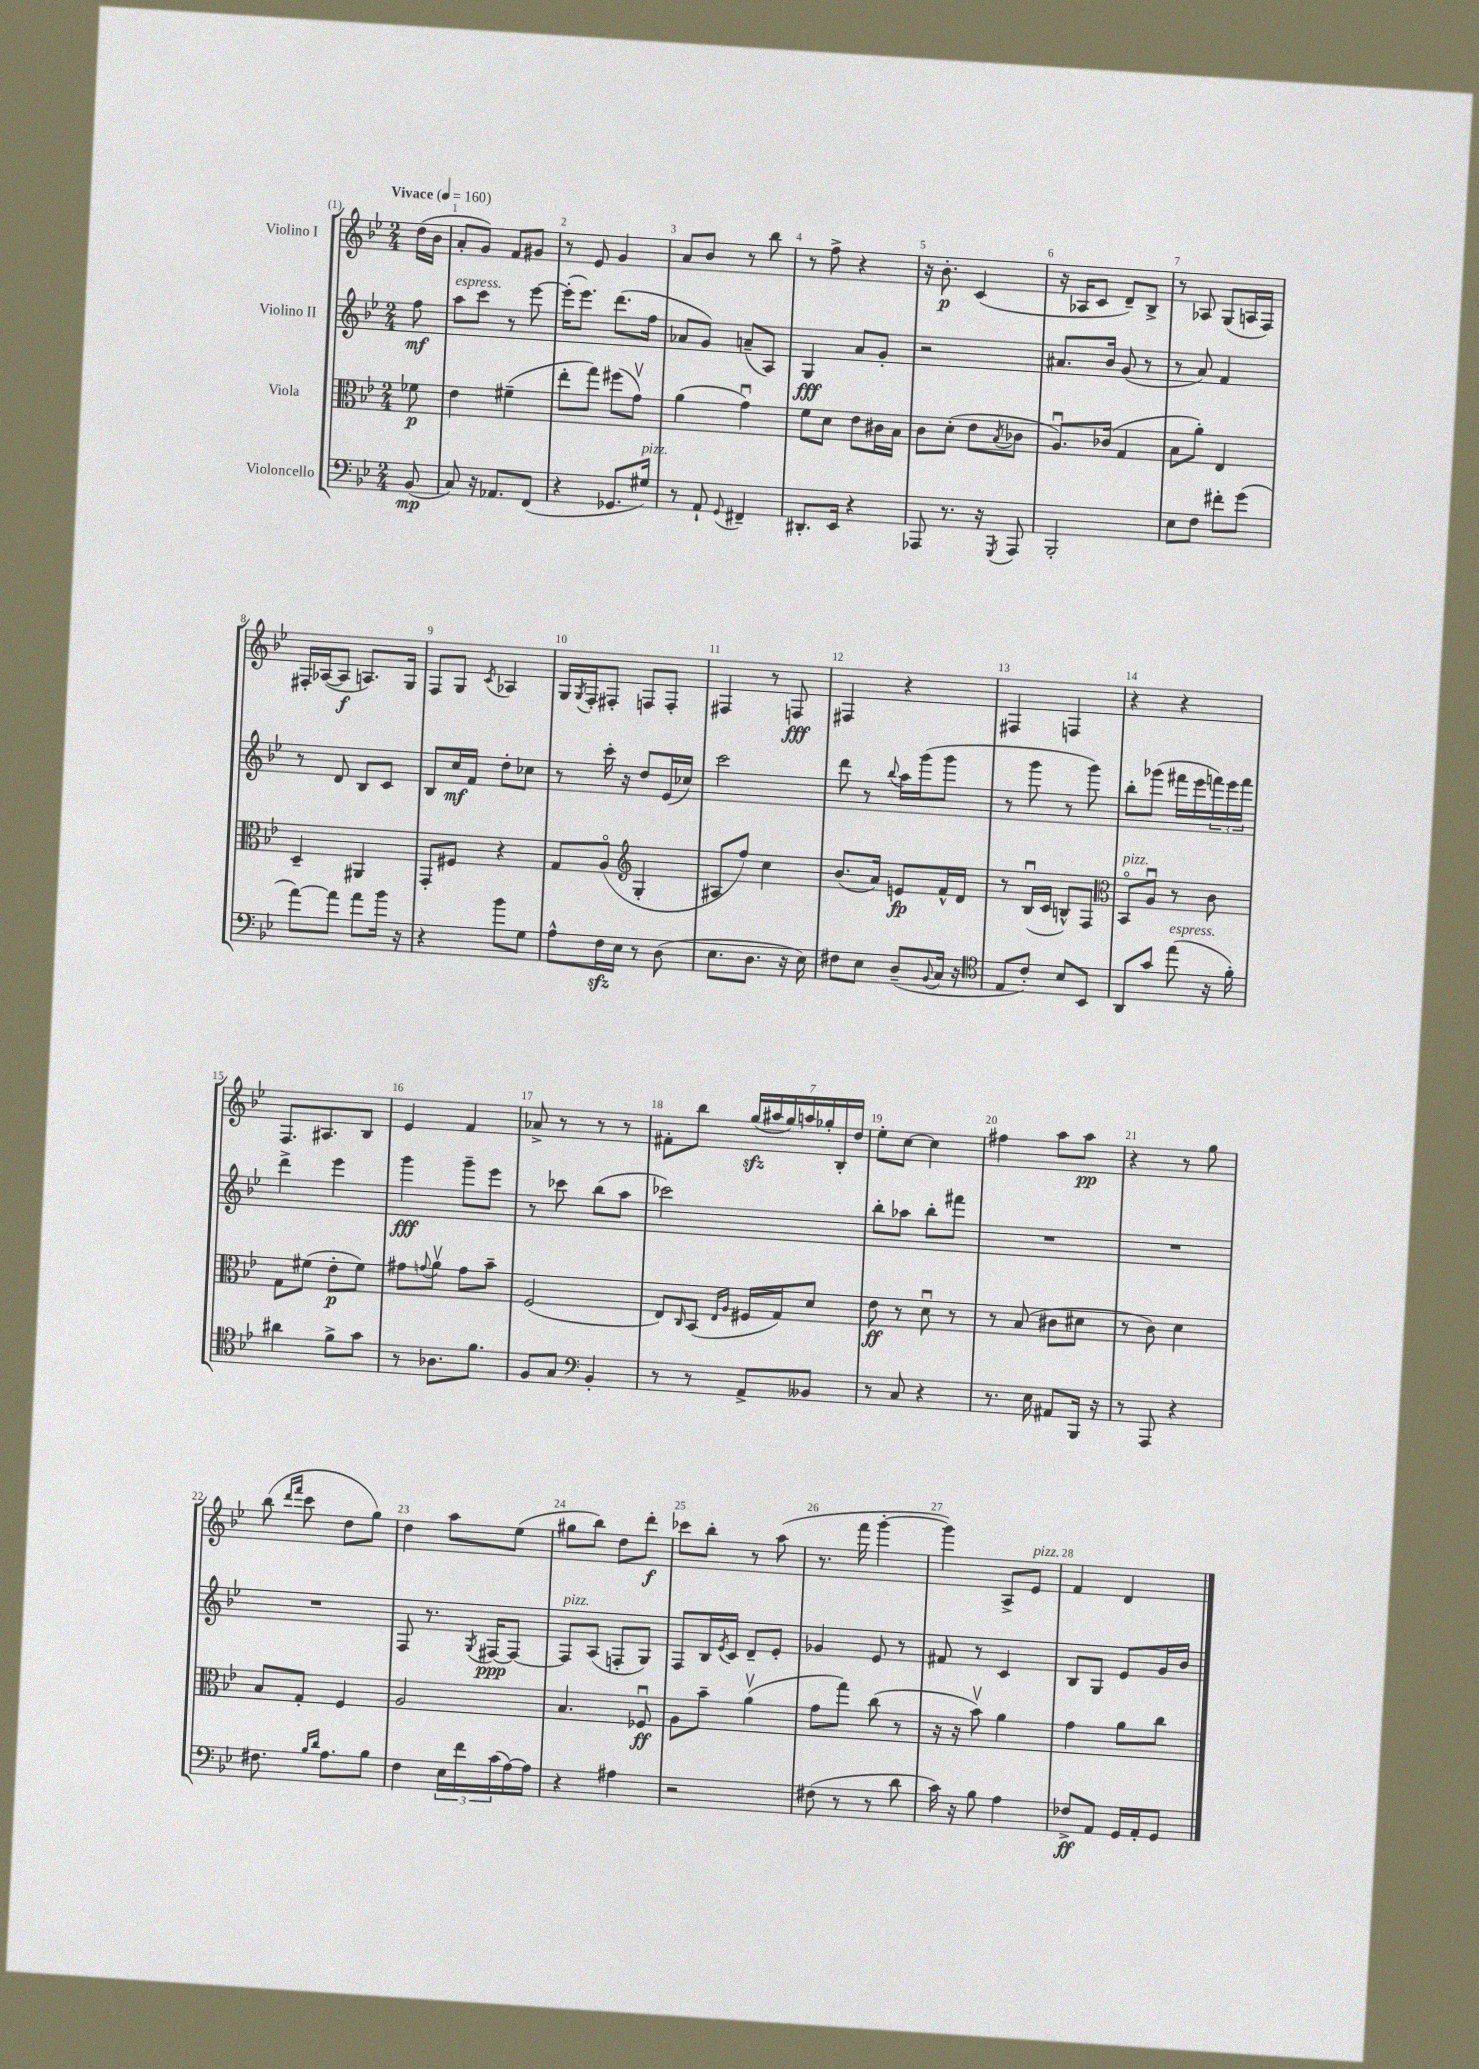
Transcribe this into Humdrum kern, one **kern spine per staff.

**kern	**kern	**kern	**kern
*staff4	*staff3	*staff2	*staff1
*clefF4	*clefC3	*clefG2	*clefG2
*k[b-e-]	*k[b-e-]	*k[b-e-]	*k[b-e-]
*M2/4	*M2/4	*M2/4	*M2/4
*MM160	*MM160	*MM160	*MM160
(8BB-/	8f-\	8ff\	(16dd\LL
.	.	.	16b-\JJ
=	=	=	=
8C/)	4e-\	8aa\L	8a'/L
16r	.	8ccc\J	8g/J)
8.AA-/L	.	.	.
.	(4f#~\	8r	8f/L
(8FF/J	.	[8eee-\	8g#/J
=	=	=	=
4r	8ee-'\L	(16eee-'\]LK	8r
.	.	8.eee-\J)	.
.	8gg\J)	.	8e-/
8.GG-/L	(8ff#\L	(8.ddd\L	4g/
.	8gv\J)	.	.
16G#/Jk)	.	16ff\Jk	.
=	=	=	=
8r	(4a\	8a-/L	8a/L
8AA`/	.	8g/J)	8b-/J
8qqGG/	.	.	.
4FF#~/	4gu\)	(8a~/L	8r
.	.	8A/J)	8bb-\
=	=	=	=
8.DD#'/L	8f\L	4G/	8r
.	8d\J	.	8ff^\
16EE-/Jk	.	.	.
4r	8e-\L	8a/L	4r
.	16c#\L	8g'/J	.
.	16B-\JJ	.	.
=	=	=	=
8AAA-/	8c\L	2r	16r
.	.	.	8.b-'\
8.r	(8d'\J	.	.
.	8e-\L	.	(4c/
16r	.	.	.
8qGGG/	8qB-/	.	.
8AAA-/	8c-\J	.	.
=	=	=	=
2BBB-'/	8.Au/L)	8.a#/L	16r
.	.	.	16A-/LK
.	.	.	8c/J
.	(16c-/Jk	16b-/Jk	.
.	4G/	(8g/	8d~/L)
.	.	8r	8B-^/J
=	=	=	=
8E-\L	8B-\L	8r	8r
8F\J	8a'\J)	8a/)	8A-/
8f#'\L	4E-/	4f/	(8G/L
(8g\J	.	.	16A/L
.	.	.	16F/JJ)
=	=	=	=
[8a\L)	4D~/	8r	16F#'/LL
.	.	.	([16A-/J
8a\]J	.	8d/	8A-/]J
8a\L	4AA#/	8B-/L	8.A/L)
16b-\Jk	.	8c/J	.
16r	.	.	16G/Jk
=	=	=	=
4r	8GG'/L	8B-/L	8F/L
.	8F#/J	16cc/L	8G/J
.	.	16f/JJ	.
.	.	.	8qc/
8b-\L	4r	8dd'\L	4A-/
8G\J	.	8cc-\J	.
=	=	=	=
8A^^\L	8G/L	8r	16G/LL
.	.	.	8qG/
.	.	.	16F'/J
16F\L	(8Ao/J	16ccc'\	8F#'/J
16E-\JJ	.	16r	.
*	*clefG2	*	*
8r	4G'/	8dd/L	8F/L
(8D\	.	(16e-/L	8F'/J
.	.	16cc-/JJ)	.
=	=	=	=
8.E-\L	8A#/L	2ccc\	4F#/
.	8ff/J)	.	.
8.D\J	.	.	.
.	4cc\	.	8r
16r	.	.	8F/
16E-\)	.	.	.
=	=	=	=
8F#\L	(8.b-/L	8ddd\	4F#/
8E-\J	.	8r	.
.	16a/Jk)	.	.
.	.	8qqbb-/	.
(8D~/L	8e/L	16aa\LL	4r
.	.	(16ggg\J	.
8qqBB-/	.	.	.
16C/Jk	16f^^/L	8ggg\J	.
16r	16d/JJ	.	.
=	=	=	=
*clefC4	*	*	*
8E-/L	8r	8r	4F#/
8c'/J)	(16B-u/LL	8ggg\	.
.	16c/JJ	.	.
8B-/L	8B^^/L)	8r	4F/
8BB-/J	8F/J	8ggg\)	.
=	=	=	=
*	*clefC3	*	*
8AA/L	8BB-o/L	8bb-'\L	4r
8g/J	8Au/J	(8ggg-\J	.
(8ee-\	8r	16fff#\LL	4r
.	.	16eee-\	.
16r	8c\	24fff\)	.
.	.	24eee-\	.
16f'\)	.	.	.
.	.	24fff\JJ	.
=	=	=	=
4a#\	8G\L	4ddd^\	8.F/L
.	(8f#\J	.	.
.	.	.	8.A#/
8f^\L	8e-'\L	4eee-\	.
8g\J	8f#\J)	.	8B-/J
=	=	=	=
8r	8g#\L	4ggg\	4e-/
.	8qqg/	.	.
8.A-\L	8av\J	.	.
.	8g\L	8ggg~\L	4f/
8.f\J	.	.	.
.	8b-~\J	8eee-\J	.
=	=	=	=
8F/L	(2F/	8r	8a-^/
8G/J	.	8ccc-\	8r
*clefF4	*	*	*
4BB-'/	.	(8bb-\L	8r
.	.	8aa\J	8r
=	=	=	=
8r	8E-/L)	2ccc-\)	8f#'\L
.	16qqC/	.	.
8r	(8BB-/J	.	8bb-\J
.	16qqE-/LL	.	.
.	16qqA/JJ	.	.
8AA^/L	16F#/LL	.	(28gg/LL
.	.	.	28aa#/
.	16G/J)	.	.
.	.	.	28gg/)
.	.	.	28aa/
8BB--/J	8d/J	.	.
.	.	.	28gg-'/
.	.	.	28B-'/
.	.	.	28dd/JJ
=	=	=	=
8r	8e-\	8bb-'\L	8ee-'\L
8C/	8r	8aa-\J	[8cc\J
4r	8du\	8bb-'\L	4cc\]
.	8r	8fff#\J	.
=	=	=	=
8.r	8r	2r	4ff#\
.	(8B-/	.	.
16E-\	.	.	.
8AA#/L	8c#\L	.	8aa\L
16BBB-/Jk	8d#\J	.	8aa\J
16r	.	.	.
=	=	=	=
8r	8r	2r	4r
8AAA/	8c\)	.	.
4r	4d\	.	8r
.	.	.	8gg\
=	=	=	=
8.F#\	8B-/L	2r	(8bb-\
.	.	.	16qqddd/LL
.	.	.	16qqfff/JJ
.	8G'/J	.	8ccc\
16qqB-/LL	.	.	.
16qqd/JJ	.	.	.
8.A\L	.	.	.
.	4F/	.	8dd\L
8B-\J	.	.	8gg\J)
=	=	=	=
4F\	2A/	8F/	4dd\
.	.	8.r	.
24E-\LL	.	.	8aa\L
24f\	.	.	.
.	.	8qG/	.
.	.	[16F#/LK	.
(24c\	.	.	.
[16A\)	.	8F#/_J	(8ee-\J
16A\]JJ	.	.	.
=	=	=	=
4r	4.B-/	8F#/]L	8gg#\L
.	.	(8A/J	8bb-\J)
4A#\	.	8F'/L	8dd\L
.	8F-u/	8G/J)	8ddd'\J
=	=	=	=
2r	8A\L	8F/L	8ccc-\L
.	8b-~\J	16B-/L	8bb-'\J
.	.	8qe-/	.
.	.	16c/JJ	.
.	(4av\	8d~/L	8r
.	.	8e-'/J	(8aa\
=	=	=	=
(8F#\	8g\L	4g-/	8.r
8r	8gg\J)	.	.
.	.	.	16fff\
8r	(8cc\	8e-/	[4ggg'\
8d\	8r	8r	.
=	=	=	=
16c\)	16r	8f#/	4ggg\])
16r	16r	.	.
8B-\	8b-v\)	8r	.
4A\	4a\	4c/	8A^/L
.	.	.	8e-/J
=	=	=	=
8F-^/L	4g\	8B-/L	4f/
8AA/J	.	8G/J	.
16GG/LL	8a\L	8e-/L	4d/
16AA'/J	.	.	.
8GG/J	8cc\J	16g/L	.
.	.	16b-/JJ	.
==	==	==	==
*-	*-	*-	*-
